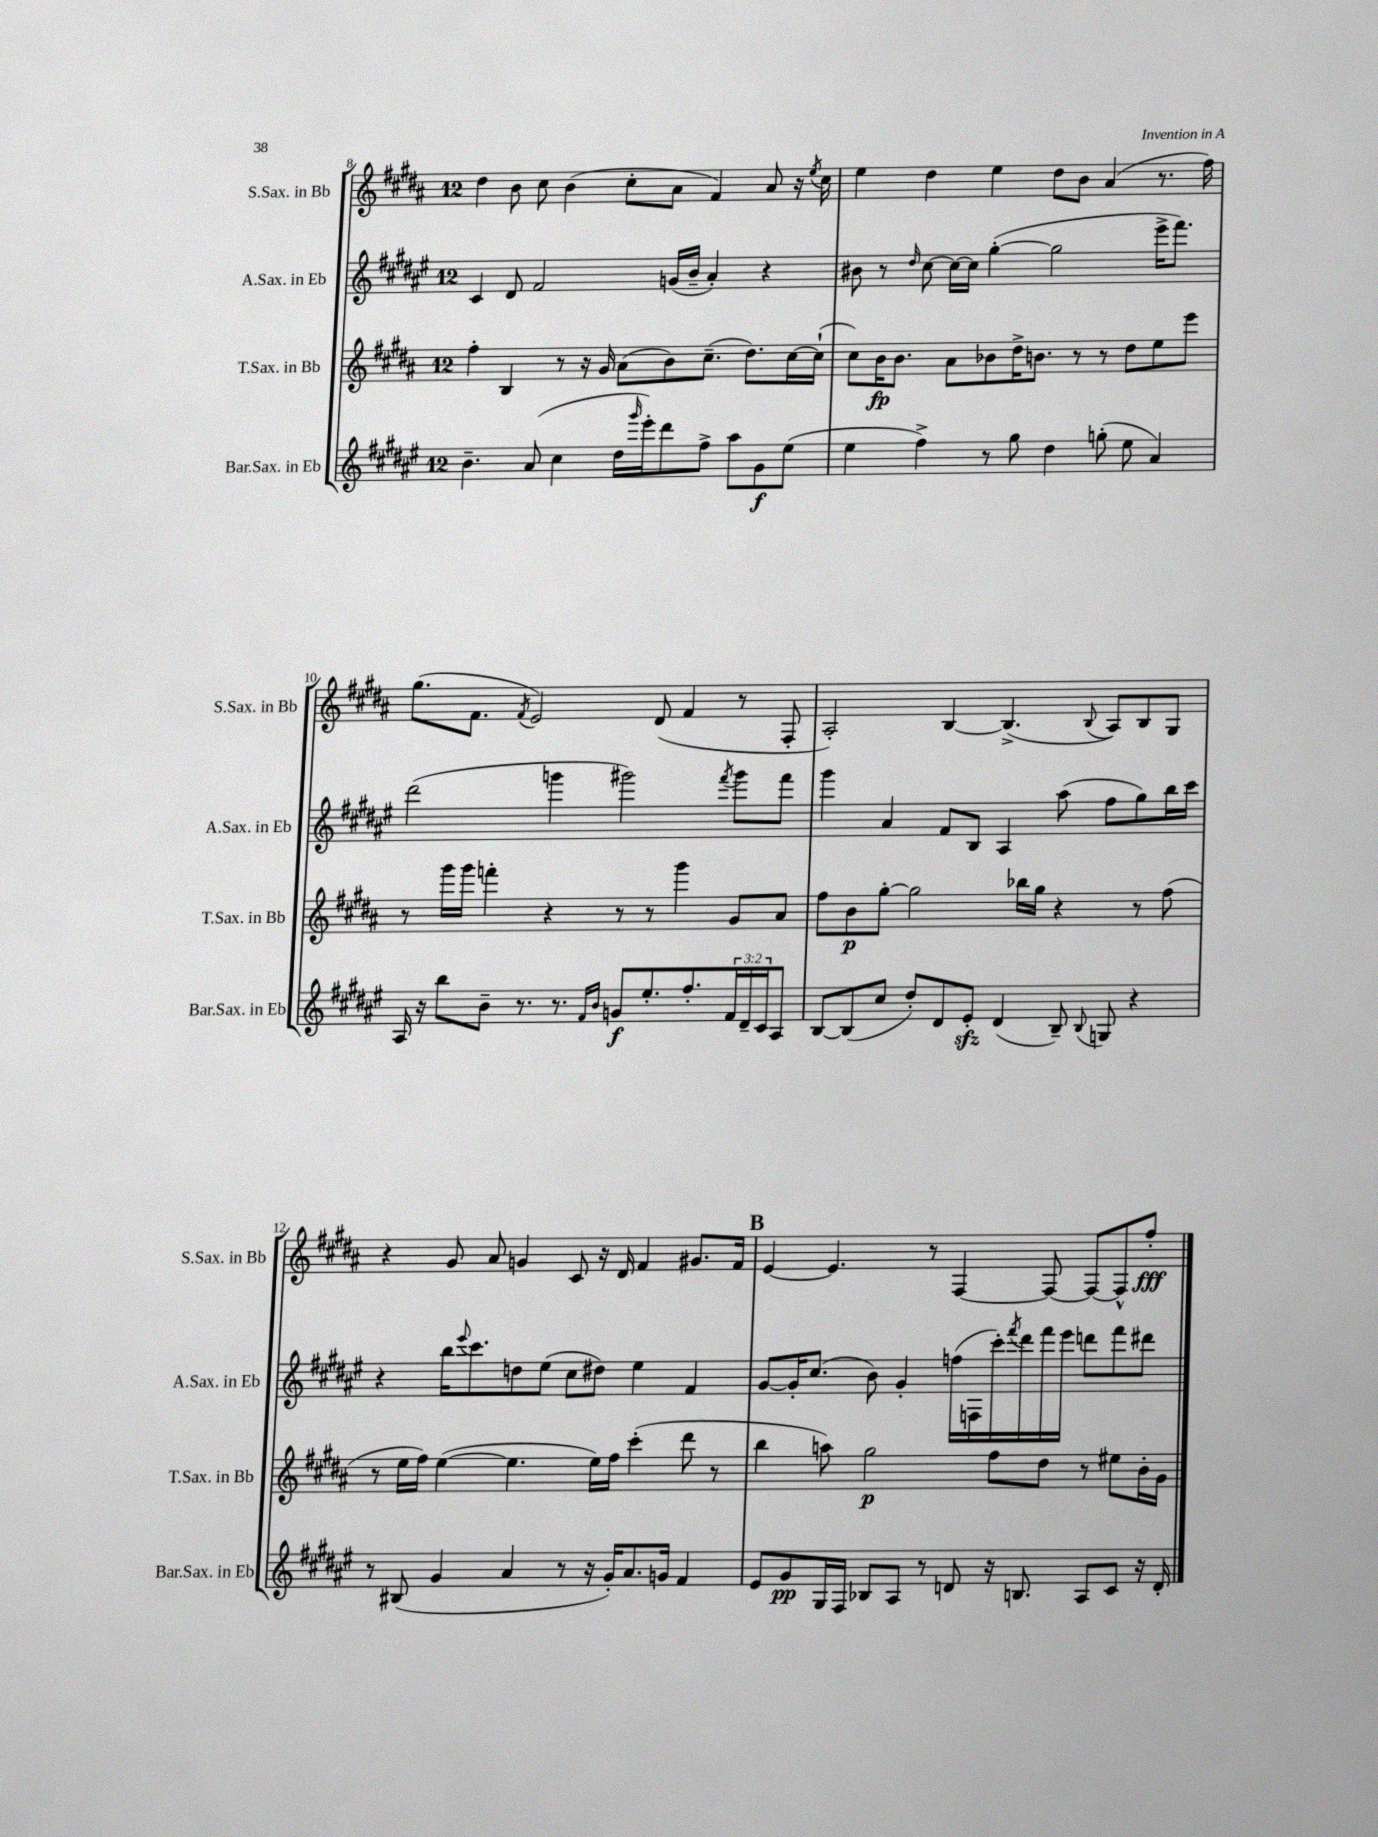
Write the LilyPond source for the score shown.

<<
\new StaffGroup <<
\new Staff = "s0" \with { instrumentName = "S.Sax. in Bb" shortInstrumentName = "S.Sax. in Bb" } {
    \clef treble \key b \major \once \override Staff.TimeSignature.style = #'single-digit \time 12/8
    dis''4 b'8 cis''8 b'4( cis''8-. ais'8 fis'4) ais'8 r16 \acciaccatura { e''8 } cis''16 |
    e''4 dis''4 e''4 dis''8 b'8 ais'4( r8. fis''16) |
    gis''8.( fis'8. \acciaccatura { fis'8 } e'2) dis'8( fis'4 r8 fis8-. |
    ais2-.) b4~ b4.->( \appoggiatura { b8 } ais8) b8 gis8 |
    r4 gis'8 ais'8 g'4 cis'8 r16 dis'16 fis'4 gis'8. fis'16 |
    \mark \markup { \bold "B" } e'4~ e'4. r8 fis4~ fis8~ fis8~ fis8-^ fis''8-.\fff \bar "|." |
}
\new Staff = "s1" \with { instrumentName = "A.Sax. in Eb" shortInstrumentName = "A.Sax. in Eb" } {
    \clef treble \key fis \major \once \override Staff.TimeSignature.style = #'single-digit \time 12/8
    cis'4 dis'8 fis'2 g'16( b'16-- ais'4-.) r4 |
    bis'8 r8 \grace { dis''16 } cis''8~ cis''16~ cis''16 gis''4~-.( gis''2 eis'''16-> fis'''8.) |
    dis'''2( g'''4 gis'''2) \acciaccatura { fis'''8 } gis'''8 fis'''8 |
    gis'''4 ais'4 fis'8 b8 ais4 ais''8( fis''8 gis''8) b''16 cis'''16 |
    r4 b''16 \appoggiatura { eis'''8 } cis'''8. d''8 eis''8( cis''8 dis''8) eis''4 fis'4 |
    \mark \markup { \bold "B" } gis'8~ gis'16-. cis''8.( b'8) gis'4-. f''16( f16 cis'''16-.) \acciaccatura { fis'''8 } dis'''16 fis'''16 eis'''16 d'''8 fis'''8 dis'''8 \bar "|." |
}
\new Staff = "s2" \with { instrumentName = "T.Sax. in Bb" shortInstrumentName = "T.Sax. in Bb" } {
    \clef treble \key b \major \once \override Staff.TimeSignature.style = #'single-digit \time 12/8
    fis''4-. b4 r8 r16 gis'16 ais'8( b'8) cis''8.--( dis''8.) cis''16~ cis''16-!( |
    cis''8) b'16\fp b'8. ais'8 bes'8 dis''16-> b'8. r8 r8 dis''8 e''8 e'''8 |
    r8 gis'''16 gis'''16 f'''4-. r4 r8 r8 gis'''4 gis'8 ais'8 |
    fis''8 b'8\p gis''8~-. gis''2 bes''16 gis''16 r4 r8 fis''8( |
    r8 e''16 fis''16) e''4~( e''4. e''16) fis''16 cis'''4-.( dis'''8 r8 |
    \mark \markup { \bold "B" } b''4 a''8) gis''2\p fis''8 dis''8 r8 eis''8 b'16-. gis'16 \bar "|." |
}
\new Staff = "s3" \with { instrumentName = "Bar.Sax. in Eb" shortInstrumentName = "Bar.Sax. in Eb" } {
    \clef treble \key fis \major \once \override Staff.TimeSignature.style = #'single-digit \time 12/8 \override Staff.TupletNumber.text = #tuplet-number::calc-fraction-text
    b'4.-- ais'8( cis''4 dis''16 \grace { gis'''16 } eis'''16-.) dis'''8 fis''8-> ais''8 gis'8\f eis''8( |
    eis''4 fis''4->) r8 gis''8 dis''4 g''8-.( eis''8 ais'4) |
    ais16 r16 b''8 b'8-- r8. r8. \grace { fis'16 b'16 } g'8\f eis''8.-. fis''8.-. \tuplet 3/2 { fis'16 dis'16-- cis'16 } ais8 |
    b8~ b8( cis''8 dis''8-.) dis'8 eis'8-.\sfz dis'4( b8--) \appoggiatura { b8 } g8 r4 |
    r8 bis8( gis'4 ais'4 r8 r16 gis'16-.) ais'8. g'16 fis'4 |
    \mark \markup { \bold "B" } eis'8 gis'8\pp gis16 fis16 bes8 ais8 r8 d'8 r16 b8. ais8 cis'8 r16 d'16-. \bar "|." |
}
>>
>>
\layout { \context { \Score currentBarNumber = #8 } }
